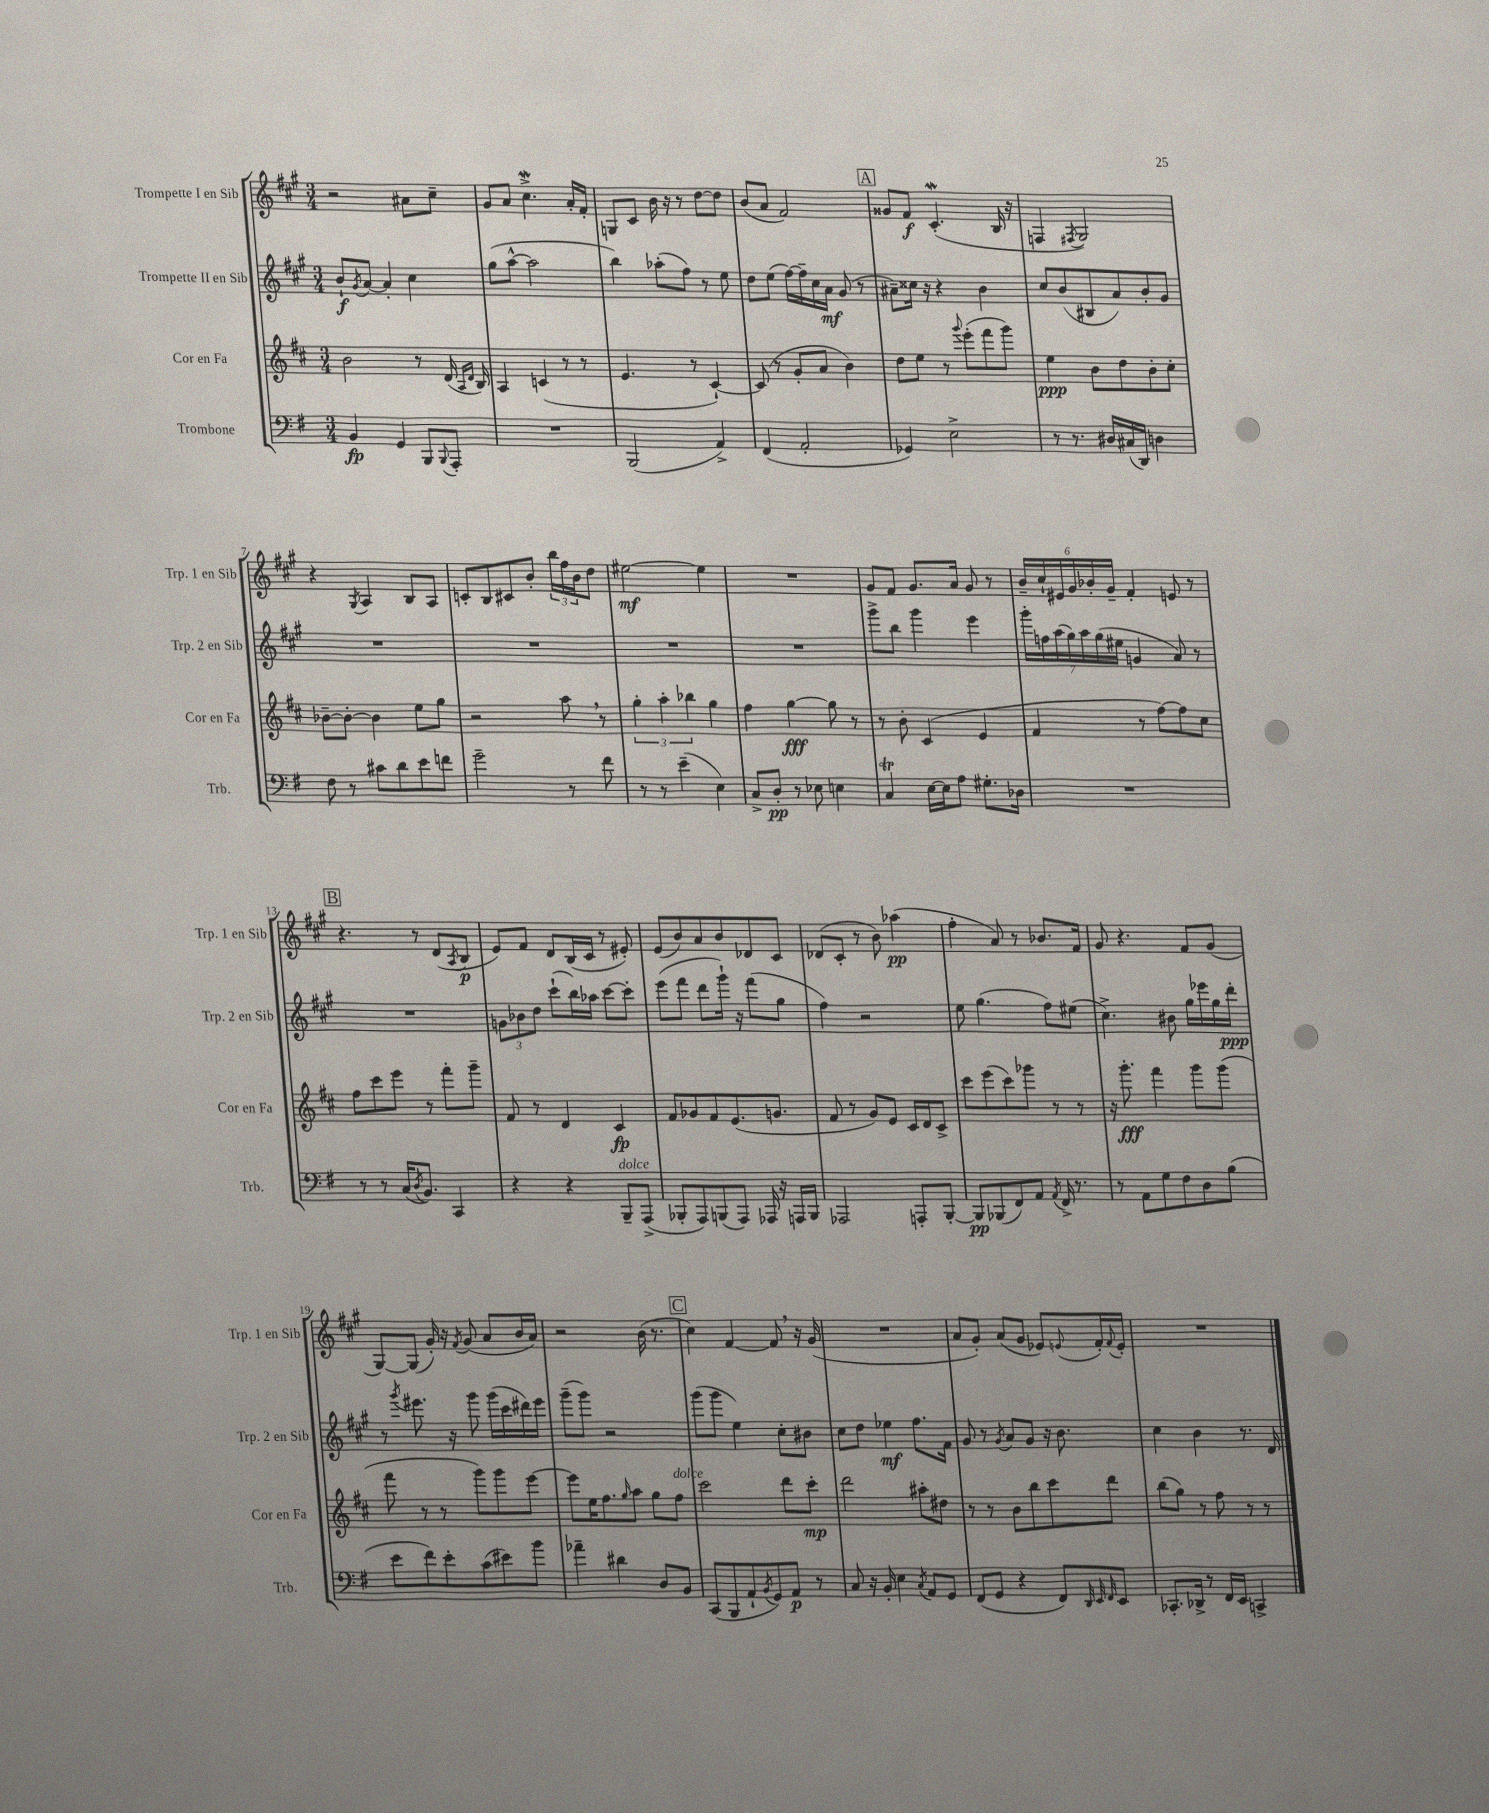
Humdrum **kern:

**kern	**dynam	**kern	**dynam	**kern	**dynam	**kern	**dynam
*part4	*part4	*part3	*part3	*part2	*part2	*part1	*part1
*staff4	*staff4	*staff3	*staff3	*staff2	*staff2	*staff1	*staff1
*I"Trombone	*	*I"Cor en Fa	*	*I"Trompette II en Sib	*	*I"Trompette I en Sib	*
*I'Trb.	*	*I'Cor en Fa	*	*I'Trp. 2 en Sib	*	*I'Trp. 1 en Sib	*
*clefF4	*	*clefG2	*	*clefG2	*	*clefG2	*
*k[f#]	*	*k[f#c#]	*	*k[f#c#g#]	*	*k[f#c#g#]	*
*M3/4	*	*M3/4	*	*M3/4	*	*M3/4	*
=1	=1	=1	=1	=1	=1	=1	=1
4BB/	fp	2b\	.	8b`/L	f	2r	.
.	.	.	.	8qg#/	.	.	.
.	.	.	.	[8a/J	.	.	.
4GG/	.	.	.	4a'/]	.	.	.
8BBB/L	.	8r	.	4cc#\	.	8a#X\L	.
8qqBBB/	.	.	.	.	.	.	.
8AAA'/J	.	(16d/	.	.	.	8cc#~\J	.
.	.	16qqA/LL	.	.	.	.	.
.	.	16qqd/JJ	.	.	.	.	.
.	.	16B/)	.	.	.	.	.
=2	=2	=2	=2	=2	=2	=2	=2
2.r	.	4A/	.	(8gg#\L	.	8g#/L	.
.	.	.	.	[8aa^^\J	.	8a/J	.
.	.	(4cn/	.	2aa\]	.	4.cc#W^\	.
.	.	8r	.	.	.	.	.
.	.	8r	.	.	.	16a'/LL	.
.	.	.	.	.	.	16f#'/JJ	.
=3	=3	=3	=3	=3	=3	=3	=3
(2BBB/	.	4.e/	.	4bb\)	.	8Gn/L	.
.	.	.	.	.	.	8c#/J	.
.	.	.	.	(8aa-X'\L	.	16b\	.
.	.	.	.	.	.	16r	.
.	.	8r	.	8ff#\J)	.	8r	.
4AA^/)	.	[4c#`/)	.	8r	.	[8dd\L	.
.	.	.	.	8ee\	.	8dd\J]	.
=4	=4	=4	=4	=4	=4	=4	=4
(4FF#/	.	(8c#/]	.	8dd\L	.	(8b/L	.
.	.	8r	.	(8ee\J	.	8a/J	.
2AA'/	.	8g'/L	.	[16ff#\LL)	.	2f#/)	.
.	.	.	.	16ff#~\]	.	.	.
.	.	8a/J	.	16cc#\	.	.	.
.	.	.	.	16a\JJ	mf	.	.
.	.	4b\)	.	(8g#/	.	.	.
.	.	.	.	8r	.	.	.
!!LO:REH:place=s1:t=A
=5	=5	=5	=5	=5	=5	=5	=5
4GG-X/)	.	8dd\L	.	8a#X~\L)	.	8g##X/L	.
.	.	8ee\J	.	16cc##X\Jk	.	8f#/J	f
.	.	.	.	16r	.	.	.
2E^\	.	8r	.	4r	.	(4.c#W'/	.
.	.	8qqggg/	.	.	.	.	.
.	.	(8eee'\L	.	.	.	.	.
.	.	8fff#\	.	4b\	.	.	.
.	.	8ggg\J)	.	.	.	16B/	.
.	.	.	.	.	.	16r	.
=6	=6	=6	=6	=6	=6	=6	=6
8r	.	4ee\	ppp	8cc#/L	.	4Fn/	.
8.r	.	.	.	(8b/	.	.	.
.	.	.	.	.	.	8qF#X/	.
.	.	8b\L	.	8B#X/	.	2G#/)	.
16D#X/LL	.	.	.	.	.	.	.
(16C#X/	.	8dd\	.	8a/)	.	.	.
16DD/JJ)	.	.	.	.	.	.	.
4Dn\	.	8b'\	.	8b'/	.	.	.
.	.	8cc#'\J	.	8g#/J	.	.	.
!!LO:LB:g=z
=7	=7	=7	=7	=7	=7	=7	=7
8F#\	.	[8b-X~\L	.	2.r	.	4r	.
8r	.	8b-'\J_	.	.	.	.	.
.	.	.	.	.	.	8qG#/	.
8c#X\L	.	4b-\]	.	.	.	4A/	.
8d\	.	.	.	.	.	.	.
8e\	.	8ee\L	.	.	.	8B/L	.
8fn\J	.	8gg\J	.	.	.	8A/J	.
=8	=8	=8	=8	=8	=8	=8	=8
2g~\	.	2r	.	2.r	.	8cn'/L	.
.	.	.	.	.	.	8B/	.
.	.	.	.	.	.	8c#X/	.
.	.	.	.	.	.	8b'/J	.
8r	.	8aa,\	.	.	.	24bb\LL	.
.	.	.	.	.	.	24ff#\	.
.	.	.	.	.	.	24b\J	.
8f#\	.	8r	.	.	.	8dd\J	.
=9	=9	=9	=9	=9	=9	=9	=9
8r	.	6gg'\	.	2.r	.	[2ee#X\	mf
8r	.	.	.	.	.	.	.
.	.	6aa'\	.	.	.	.	.
(4e~\	.	.	.	.	.	.	.
.	.	6bb-X\	.	.	.	.	.
4E\)	.	4gg\	.	.	.	4ee#\]	.
=10	=10	=10	=10	=10	=10	=10	=10
8C^/L	.	4ff#\	.	2.r	.	2.r	.
8D'/J	pp	.	.	.	.	.	.
8r	.	[4gg\	fff	.	.	.	.
8E-X\	.	.	.	.	.	.	.
4En\	.	8gg\]	.	.	.	.	.
.	.	8r	.	.	.	.	.
=11	=11	=11	=11	=11	=11	=11	=11
4CT/	.	8r	.	8ggg#^\L	.	8g#/L	.
.	.	8b'\	.	8bb\J	.	8f#/J	.
[16E\LL	.	(4c#/	.	4ggg#\	.	8.g#/L	.
16E\J]	.	.	.	.	.	.	.
8A\J	.	.	.	.	.	.	.
.	.	.	.	.	.	16a/Jk	.
8.G#X'\L	.	4e/	.	4eee\	.	8g#/	.
.	.	.	.	.	.	8r	.
16D-X\Jk	.	.	.	.	.	.	.
=12	=12	=12	=12	=12	=12	=12	=12
2.r	.	4f#/	.	28ggg#'\LL	.	24b~/LL	.
.	.	.	.	28ffn\	.	.	.
.	.	.	.	.	.	24cc#`/	.
.	.	.	.	(28aa\	.	.	.
.	.	.	.	.	.	24e#X/	.
.	.	.	.	28gg#\)	.	.	.
.	.	.	.	.	.	24g#/	.
.	.	.	.	28aa\	.	.	.
.	.	.	.	.	.	24b-X'/	.
.	.	.	.	(28gg#\	.	.	.
.	.	.	.	.	.	24g#~/JJ	.
.	.	.	.	28ee#X\JJ	.	.	.
.	.	8r	.	4gn/	.	4f#'/	.
.	.	[8ff#\L)	.	.	.	.	.
.	.	8ff#\]	.	8a/)	.	8en/	.
.	.	8cc#\J	.	8r	.	8r	.
!!LO:LB:g=z
!!LO:REH:place=s1:t=B
=13	=13	=13	=13	=13	=13	=13	=13
8r	.	8ff#\L	.	2.r	.	4.r	.
8r	.	8ccc#\	.	.	.	.	.
(16C/KL	.	8eee\J	.	.	.	.	.
8qD/	.	.	.	.	.	.	.
8.BB/J)	.	.	.	.	.	.	.
.	.	8r	.	.	.	8r	.
4CC/	.	8fff#'\L	.	.	.	(8d/L	.
.	.	.	.	.	.	8qA/	.
.	.	8ggg~\J	.	.	.	8B/J	p
=14	=14	=14	=14	=14	=14	=14	=14
4r	.	8f#/	.	12gn\L	.	8e/L)	.
.	.	.	.	12b-X\	.	.	.
.	.	8r	.	.	.	8f#/J	.
.	.	.	.	12dd\J	.	.	.
4r	.	4d/	.	(8ccc#`\L	.	8d/L	.
.	.	.	.	16bb\L)	.	(16B/L	.
.	.	.	.	16aa-X\JJ	.	16c#/JJ	.
!LO:TX:a:i:t=dolce	!	!	!	!	!	!	!
8BBB~/L	.	4c#/	fp	[8ccc#\L	.	8r	.
(8AAA^/J	.	.	.	8ccc#'\J]	.	8e#X'/)	.
=15	=15	=15	=15	=15	=15	=15	=15
8BBB-X'/L	.	8f#/L	.	(8eee\L	.	(8e/L	.
8AAA/)	.	8g-X/	.	8fff#\J	.	8b/)	.
(8BBBn/	.	8f#/	.	8ddd\L	.	8a/	.
8AAA/J)	.	(8.e/	.	16ggg#`\Jk)	.	8b/	.
.	.	.	.	16r	.	.	.
16AAA-X/	.	.	.	(8fff#\L	.	8d-X/	.
16r	.	8.gn/J	.	.	.	.	.
16AAAn/LL	.	.	.	8gg#\J	.	8c#/J	.
16BBB/JJ	.	.	.	.	.	.	.
=16	=16	=16	=16	=16	=16	=16	=16
2AAA-X/	.	8f#/	.	4ff#\)	.	(8d-X/L	.
.	.	8r	.	.	.	8c#'/J	.
.	.	8g/L)	.	2r	.	8r	.
.	.	8e/J	.	.	.	8b\)	.
8AAAn'/L	.	16c#/LL	.	.	.	(4aa-X\	pp
.	.	16d/J	.	.	.	.	.
[8BBB'/J	.	8c#^/J	.	.	.	.	.
=17	=17	=17	=17	=17	=17	=17	=17
8BBB/L]	pp	8ccc#\L	.	8ee\	.	4ff#'\	.
(8BBB-X/	.	(8eee\	.	(4.gg#\	.	.	.
8FF#/)	.	8ccc#\)	.	.	.	8a/)	.
8AA/J	.	8ggg-X\J	.	.	.	8r	.
8qAA/	.	.	.	.	.	.	.
16FF#^/	.	8r	.	8ff#\L)	.	8.b-X/L	.
8.r	.	.	.	.	.	.	.
.	.	8r	.	(8ee#X\J	.	.	.
.	.	.	.	.	.	16f#/Jk	.
=18	=18	=18	=18	=18	=18	=18	=18
8r	.	16r	.	4.cc#^\)	.	8g#/	.
.	.	8.ggg'\	fff	.	.	.	.
8AA\L	.	.	.	.	.	4.r	.
8G\	.	4fff#\	.	.	.	.	.
8F#\	.	.	.	8b#X\	.	.	.
8D\	.	8ggg\L	.	16gg#\LL	.	8f#/L	.
.	.	.	.	16eee-X\	.	.	.
(8B\J	.	(8ggg\J	.	16gg#\	.	(8g#/J	.
.	.	.	.	16ddd'\JJ	ppp	.	.
!!LO:LB:g=z
=19	=19	=19	=19	=19	=19	=19	=19
8e\L	.	8fff#\	.	8r	.	[8G#/L)	.
.	.	.	.	8qggg#/	.	.	.
8f#\)	.	8r	.	8.eee#X\	.	(8G#/J]	.
8e'\	.	8r	.	.	.	16g#'/)	.
.	.	.	.	16r	.	16r	.
.	.	.	.	.	.	8qf#/	.
(8c\	.	8ggg\L)	.	8ggg#\	.	(8g#/	.
8e#X\)	.	8ggg\	.	(16ggg#\LL	.	8a/L	.
.	.	.	.	16ccc#\	.	.	.
8b\J	.	[8eee\J	.	16ddd#X\)	.	16b/L	.
.	.	.	.	16eee#\JJ	.	16a/JJ)	.
=20	=20	=20	=20	=20	=20	=20	=20
4a-X~\	.	8eee\L]	.	(8ggg#~\L	.	2r	.
.	.	16ee\K	.	8ggg#\J)	.	.	.
.	.	8.ff#\	.	.	.	.	.
4d#X\	.	.	.	2r	.	.	.
.	.	16qqgg/	.	.	.	.	.
.	.	8aa\J	.	.	.	.	.
8D/L	.	8gg\L	.	.	.	(16b\	.
.	.	.	.	.	.	8.r	.
!	!	!LO:TX:a:i:t=dolce	!	!	!	!	!
8BB/J	.	8ff#\J	.	.	.	.	.
!!LO:REH:place=s1:t=C
=21	=21	=21	=21	=21	=21	=21	=21
(8CC/L	.	2ccc#\	.	(8ggg#\L	.	4cc#\)	.
8BBB/	.	.	.	8ggg#\J	.	.	.
8AA`/	.	.	.	4ee\)	.	[4f#/	.
8qBB/	.	.	.	.	.	.	.
8GG/)	.	.	.	.	.	.	.
8AA/J	p	8ddd\L	.	8cc#'\L	.	8f#,/]	.
8r	.	8ccc#'\J	mp	8b#X\J	.	16r	.
.	.	.	.	.	.	(16g#/	.
=22	=22	=22	=22	=22	=22	=22	=22
8C/	.	2ddd\	.	8cc#\L	.	2.r	.
16r	.	.	.	8dd\J	.	.	.
16BB'/	.	.	.	.	.	.	.
4E\	.	.	.	4ee-X\	mf	.	.
8qC/	.	.	.	.	.	.	.
8AA/L	.	8aa#X'\L	.	8.ff#\L	.	.	.
8GG/J	.	8dd#X\J	.	.	.	.	.
.	.	.	.	16f#\Jk	.	.	.
=23	=23	=23	=23	=23	=23	=23	=23
(8FF#/L	.	8r	.	8g#/	.	8a/L	.
8GG/J	.	8r	.	8r	.	8g#'/J)	.
.	.	.	.	8qg#/	.	.	.
4r	.	8b\L	.	8a/L	.	(8a/L	.
.	.	8bb\	.	8g#/J	.	8g#/J	.
8FF#/L)	.	8ccc#\	.	16r	.	8e-X/L)	.
.	.	.	.	8.b\	.	.	.
32qqDD/	.	.	.	.	.	.	.
32qqEE/	.	.	.	.	.	.	.
32qqFF#/	.	.	.	.	.	8qqen/	.
8EE/J	.	8ddd\J	.	.	.	16f#'/L	.
.	.	.	.	.	.	8qqf#/	.
.	.	.	.	.	.	16e'/JJ	.
=24	=24	=24	=24	=24	=24	=24	=24
8.CC-X'/L	.	(8bb\L	.	4cc#\	.	2.r	.
.	.	8gg\J)	.	.	.	.	.
16DD-X^/Jk	.	.	.	.	.	.	.
8r	.	8r	.	4b\	.	.	.
16FF#/LL	.	8ff#\	.	.	.	.	.
16EE/JJ	.	.	.	.	.	.	.
4CCn^/	.	8r	.	8.r	.	.	.
.	.	8r	.	.	.	.	.
.	.	.	.	16d/	.	.	.
==	==	==	==	==	==	==	==
*-	*-	*-	*-	*-	*-	*-	*-
